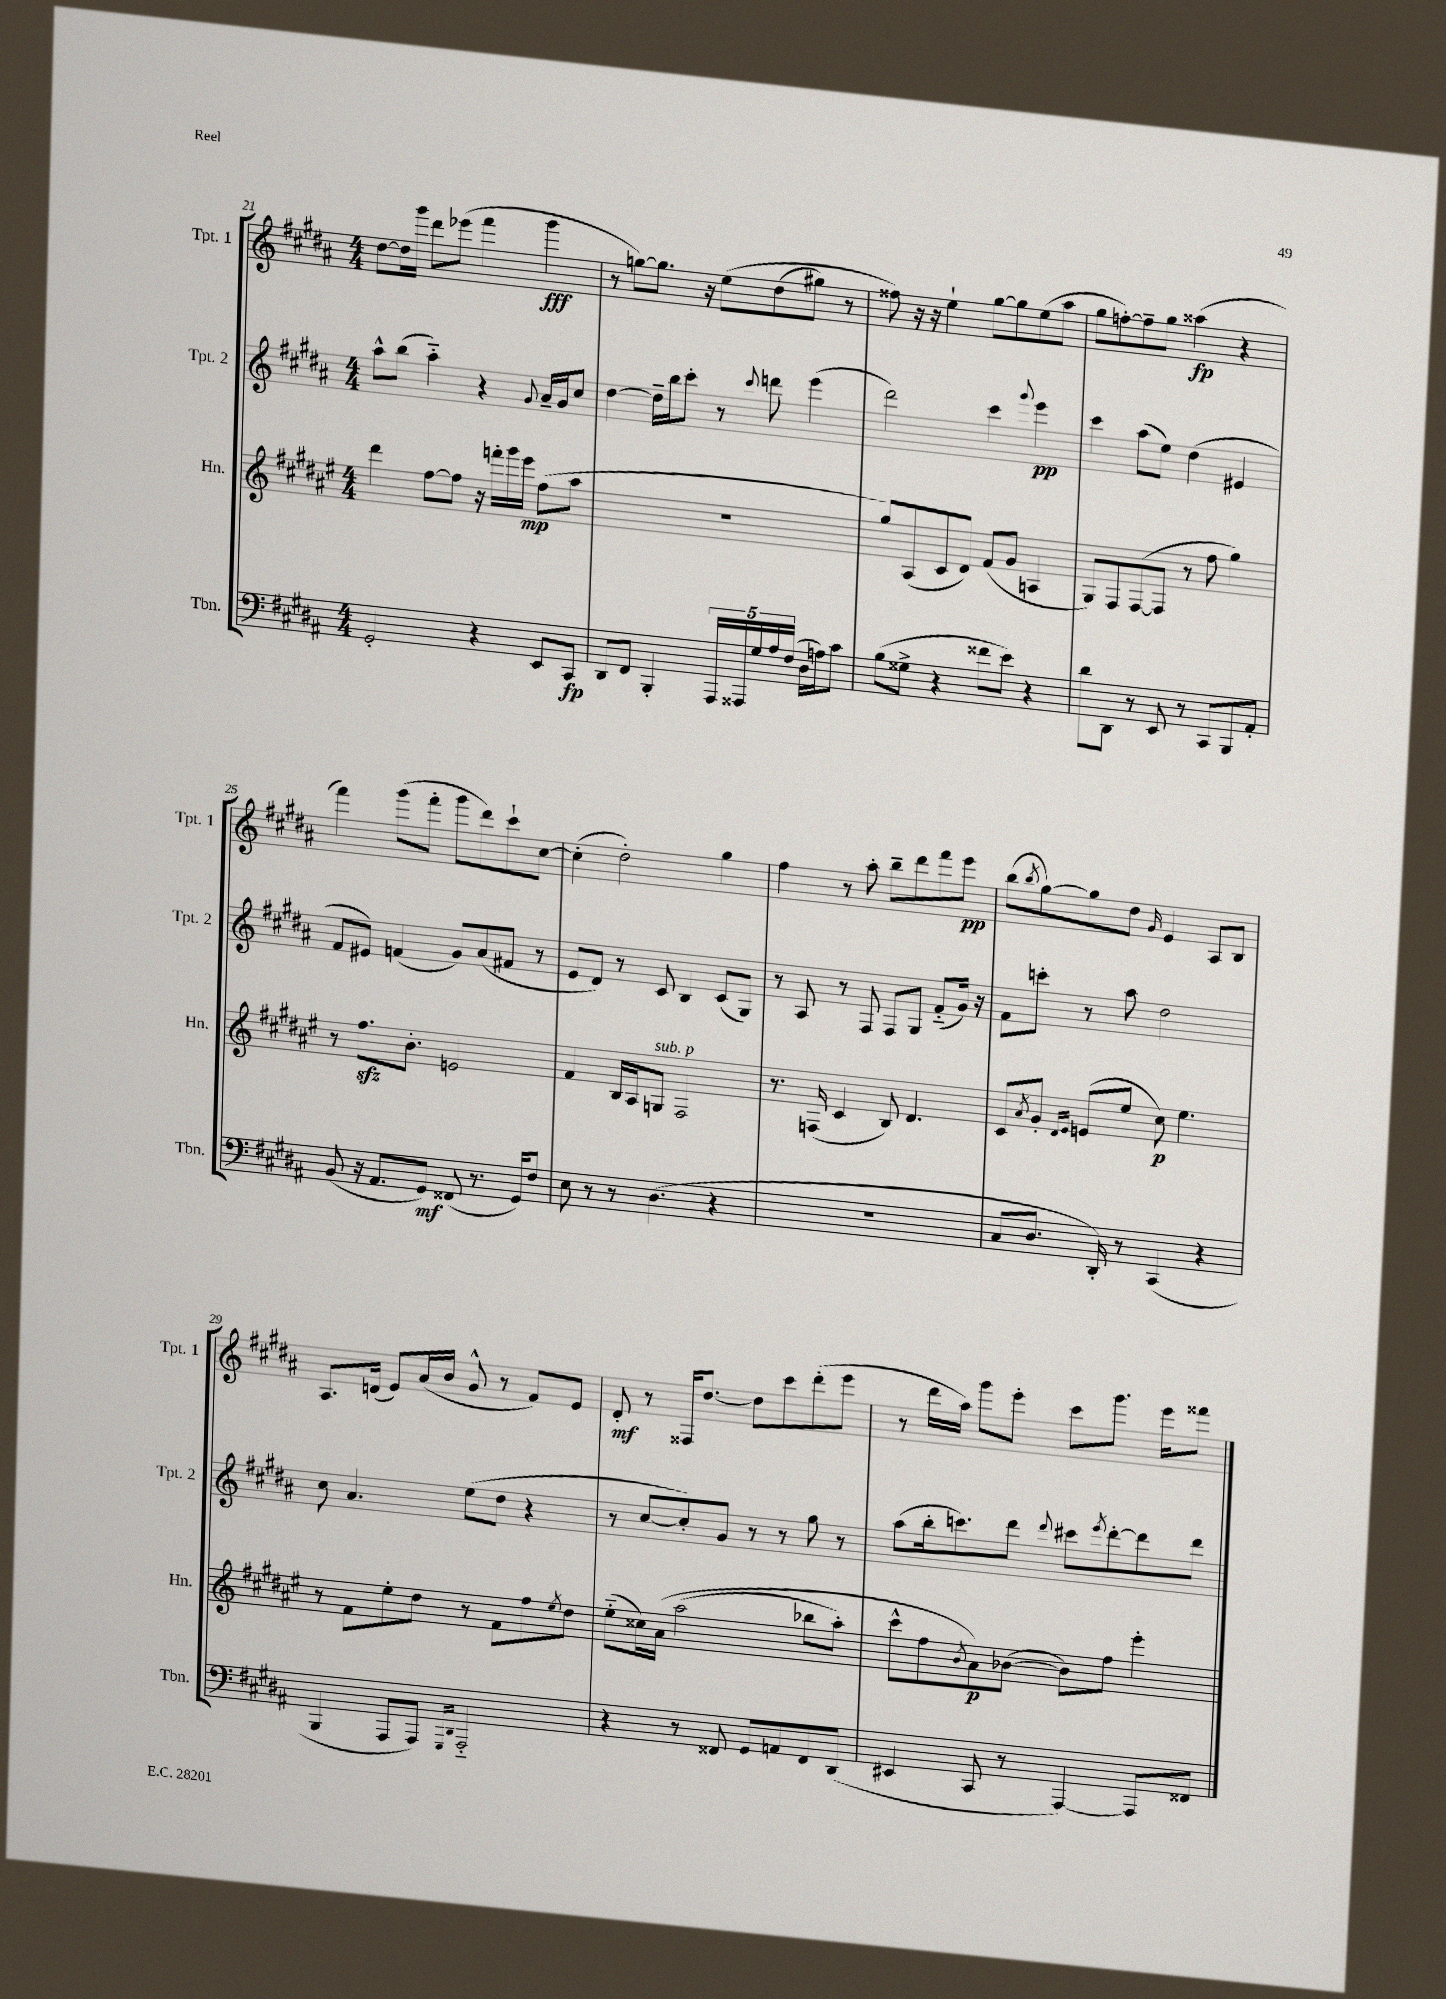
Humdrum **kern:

**kern	**kern	**kern	**kern
*staff4	*staff3	*staff2	*staff1
*clefF4	*clefG2	*clefG2	*clefG2
*k[f#c#g#d#a#]	*k[f#c#g#d#a#e#]	*k[f#c#g#d#a#]	*k[f#c#g#d#a#]
*M4/4	*M4/4	*M4/4	*M4/4
2GG#'/	4ddd#\	8aa#^^\L	[8dd#\L
.	.	(8bb\J	16dd#\]L
.	.	.	16ggg#\JJ
.	[8ff#\L	4aa#'~\)	8ddd#\L
.	8ff#\]J	.	(8eee-\J
4r	16r	4r	4fff#\
.	16fff'\LL	.	.
.	16ggg#\	.	.
.	16eee#\JJ	.	.
.	.	8qqg#/	.
8EE/L	(8ff#\L	16a#~/LL	4ggg#\
.	.	16g#/J	.
8CC#/J	8aa#\J	8cc#/J	.
=	=	=	=
8DD#/L	1r	[4dd#\	8r
8FF#/J	.	.	[8gg\L)
4BBB'/	.	16dd#~\]LL	8.gg\]J
.	.	16bb\J	.
.	.	8ccc#'\J	.
.	.	.	16r
20AAA#/LL	.	8r	&(8ee\L
20AAA##/	.	.	.
20G#/	.	.	.
.	.	8qqccc#/	.
.	.	8ddd\	(8dd#\
20A#/	.	.	.
(20F#/JJ	.	.	.
16D#\LL	.	(4eee\	8gg#\J)
16A\J)	.	.	.
8c#\J	.	.	8r
=	=	=	=
(8B\L	8gg#/L)	2ddd#\)	8ff##\&)
8G##^\J	(8A#/	.	16r
.	.	.	16r
4r	8c#/	.	4ee`\
.	8d#/J)	.	.
8f##\L	(8f#/L	4ccc#\	[8gg#\L
8e\J)	8g#/J	.	8gg#\]
.	.	8qqggg#/	.
4r	4A/	4eee\	(8ee\
.	.	.	8aa#\J
=	=	=	=
8d#\L	8G#/L)	4ccc#\	8gg#\L
8DD#\J	8F#/	.	[8ff'\)
8r	([8F#/	(8aa#\L	8ff~\]
8EE/	8F#/]J	8ee\J)	8gg#\J
8r	8r	(4dd#\	(4aa##\
8CC#/L	8ff#\	.	.
8BBB/	4gg#\)	4e#/	4r
8AA#'/J	.	.	.
=	=	=	=
(8BB/	8r	8f#/L	4fff#\)
16r	8.ff#\L	8e#/J)	.
8.AA#/L	.	.	.
.	.	(4f/	(8ggg#\L
.	8.b'\J	.	.
8GG#/J)	.	.	8fff#'\J
(8FF##/	2e/	8g#/L)	8ggg#\L
8.r	.	(8a#/	8ddd#\)
.	.	8f#/J	8ccc#`\
16GG#/LK)	.	.	.
8F#/J	.	8r	[8cc#\J
=	=	=	=
8E\	4f#/	8e/L	(4cc#'\]
8r	.	8d#/J)	.
8r	16B/LL	8r	2dd#'\)
.	16A#/J	.	.
(4.D#\	8G/J	8c#/	.
.	2F#/	4B/	.
4r	.	(8c#/L	4gg#\
.	.	8G#/J)	.
=	=	=	=
1r	8.r	8r	4ff#\
.	.	8A#/	.
.	(16F/	.	.
.	4c#/	8r	8r
.	.	8F#/	8aa#'\
.	8B/)	8F#/L	8bb~\L
.	4.d#/	8G#/J	8ddd#\
.	.	(8f#'~/L	8fff#\
.	.	16g#/Jk)	8eee\J
.	.	16r	.
=	=	=	=
8C#/L	8c#/L	8f#\L	(8bb\L
.	8qa#/	.	8qbb/
8.D#/J	8g#'/J	8ccc'\J	[8gg#\)
.	16qqd#/LL	.	.
.	16qqe#/JJ	.	.
.	(8e/L	8r	8gg#\]
16DD#'/)	.	.	.
8r	8ee#/J	8aa#\	8dd#\J
.	.	.	16qqg#/
(4CC#/	8cc#\)	2dd#\	4e/
.	4.ee#\	.	.
4r	.	.	8A#/L
.	.	.	8B/J
=	=	=	=
4BBB/	8r	8cc#\	8.A#/L
.	8f#\L	4.a#/	.
.	.	.	(16d/Jk
8AAA#/L	8ee#'\	.	8e/L)
8AAA#/J)	8dd#\J	.	(16a#/L
.	.	.	16b/JJ
16qqGGG#/LL	.	.	.
16qqDD#/JJ	.	.	.
2AAA#'~/	8r	(8ee\L	8g#^^/
.	8f#\L	8dd#\J	8r
.	8ff#\	4r	8f#/L)
.	8qee#/	.	.
.	8dd#\J	.	8e/J
=	=	=	=
4r	(8ee#'~\L	8r	8d#'/
.	16cc##\L)	[8cc#/L	8r
.	&(16a#\JJ	.	.
8r	(2aa#\	8cc#'/])	16F##/LK
.	.	.	[8.dd#/J
8FF##/	.	8g#/J	.
8GG#/L	.	8r	8dd#\]L
8AA/	.	8r	8ccc#\
8FF##/	8bb-\L	8gg#\	(8ddd#'\
(8DD#/J	8aa#'\J)	8r	8eee\J
=	=	=	=
4EE#/	8ccc#^^\L	(8aa#\L	8r
.	8ff#\	16bb'\k	16ddd#\LL
.	.	8.ccc\)	16aa#\JJ)
.	8qb/	.	.
8CC#/	8a#\&)	.	8ggg#\L
8r	([8b-\J	8ddd#\J	8eee'\J
.	.	8qqddd#/	.
[4AAA#/)	8b-\]L)	8ccc#\L	8ccc#\L
.	.	8qeee/	.
.	8ff#\J	[8ddd#'\	8.ggg#\J
8AAA#/]L	4eee#'\	8ddd#\]	.
.	.	.	16eee\LK
8FF##/J	.	8ddd#\J	8fff##\J
==	==	==	==
*-	*-	*-	*-
